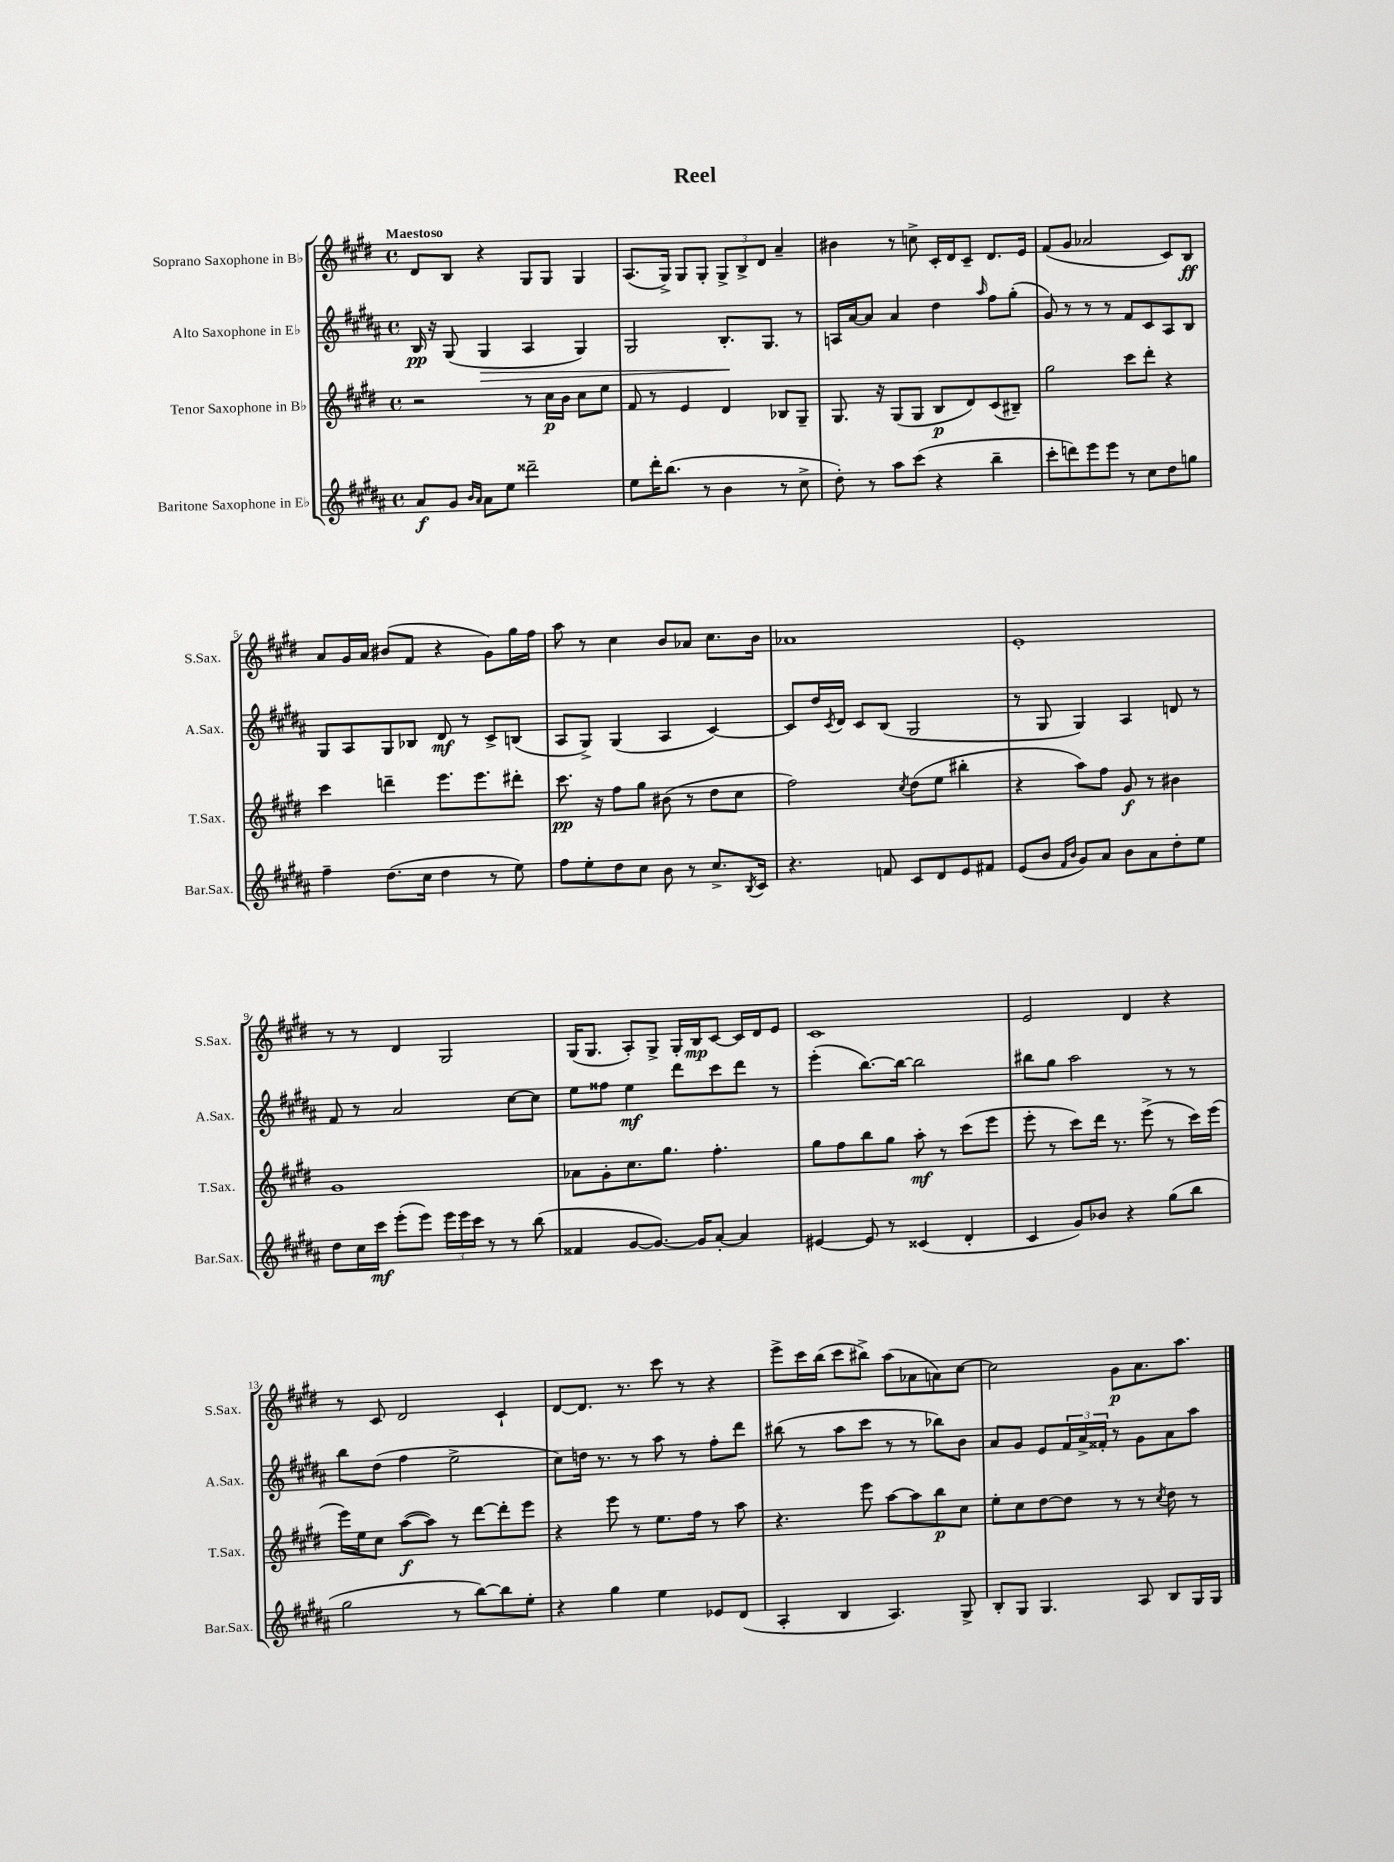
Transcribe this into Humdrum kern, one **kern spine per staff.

**kern	**kern	**kern	**kern
*staff4	*staff3	*staff2	*staff1
*clefG2	*clefG2	*clefG2	*clefG2
*k[f#c#g#d#a#]	*k[f#c#g#d#]	*k[f#c#g#d#a#]	*k[f#c#g#d#]
*M4/4	*M4/4	*M4/4	*M4/4
*met(c)	*met(c)	*met(c)	*met(c)
8a#/L	2r	16B/	8d#/L
.	.	16r	.
8g#/J	.	(8G#/	8B/J
16qqb/LL	.	.	.
16qqa#/JJ	.	.	.
8a#\L	.	4G#/	4r
8ee\J	.	.	.
2ddd##~\	8r	4A#/	8G#/L
.	16cc#\LL	.	8G#/J
.	16b\JJ	.	.
.	8cc#\L	4G#/)	4G#/
.	8ee\J	.	.
=	=	=	=
8ee\L	8f#/	2G#/	(8.A/L
16ddd#'\K	8r	.	.
(8.bb\J	.	.	16G#^/Jk)
.	4e/	.	8G#/L
8r	.	.	8G#'/J
4b\	4d#/	8.B'/L	12G#^/L
.	.	.	12B^/
.	.	.	12d#/J
.	.	8.G#/J	.
8r	8B-/L	.	4a~/
8cc#^\	8G#~/J	8r	.
=	=	=	=
8dd#'\)	8.G#/	16A/LL	4b#\
.	.	[16a#/J	.
8r	.	8a#/]J	.
.	16r	.	.
8aa#\L	(8G#/L	4a#/	8r
(8ccc#\J	8G#/J	.	8cc^\
4r	8B/L	4dd#\	16c#'/LL
.	.	.	16d#/J
.	8d#/)	.	8c#~/J
.	.	16qqaa#/	.
4bb~\	(8c#/	8ff#\L	8.d#/L
.	8B#~/J)	(8gg#'\J	.
.	.	.	16e/Jk
=	=	=	=
8ccc#'\L	2gg#\	8g#/)	(8f#/L
8ddd\)	.	8r	8g#/J
8eee\	.	8r	2a-/
8eee\J	.	8r	.
8r	8ccc#\L	8f#/L	.
8cc#\L	8ddd#'\J	8c#/	.
8dd#\	4r	8A#/	8c#/L)
8gg\J	.	8B/J	8B/J
=	=	=	=
4ff#~\	4ccc#\	8G#/L	8a/L
.	.	8A#/	16g#/L
.	.	.	16a/JJ
(8.dd#\L	4ddd~\	8G#/	(8b#/L
.	.	8B-/J	8f#/J
16cc#\Jk	.	.	.
4dd#\	8.eee\L	8d#/	4r
.	.	8r	.
.	8.eee\	.	.
8r	.	8c#^/L	8g#\L)
8ee\)	8ddd#'\J	(8B/J	16gg#\L
.	.	.	16ff#\JJ
=	=	=	=
8ff#\L	8.ccc#\	8A#/L	8aa\
8ee'\	.	8G#^/J)	8r
.	16r	.	.
8dd#\	8ff#\L	(4G#/	4cc#\
8cc#\J	8gg#\J	.	.
8b\	(8b#\	4A#/	8b/L
8r	8r	.	8a-/J
8.cc#^/L	8dd#\L	[4c#/)	8.cc#\L
.	8cc#\J	.	.
8qB/	.	.	.
16c#/Jk	.	.	16b\Jk
=	=	=	=
4.r	2ff#\)	8c#/]L	1a-
.	.	16dd#/L	.
.	.	8qc#/	.
.	.	16d#/JJ	.
.	.	8c#/L	.
8f/	.	(8B/J	.
.	8qcc#/	.	.
8c#/L	(8dd#\L	2G#/	.
8d#/	8ee\J	.	.
8e/	4bb#'\	.	.
8f#/J	.	.	.
=	=	=	=
(8e/L	4r	8r	1e'
8b/J	.	8G#/	.
16qqf#/LL	.	.	.
16qqb/JJ	.	.	.
8g#/L)	8aa\L)	4G#/)	.
8a#/J	8ff#\J	.	.
8b\L	8g#/	4A#/	.
8a#\	8r	.	.
8dd#'\	4b#\	8d/	.
8ee\J	.	8r	.
=	=	=	=
8dd#\L	1g#	8f#/	8r
16cc#\L	.	8r	8r
16ccc#\JJ	.	.	.
(8eee'\L	.	2a#/	4d#/
8eee\J)	.	.	.
24eee\LL	.	.	2G#/
24eee\	.	.	.
24ccc#\JJ	.	.	.
8r	.	.	.
8r	.	[8cc#\L	.
(8bb\	.	8cc#\]J	.
=	=	=	=
4f##/	8a-\L	8ee\L	(16G#/LK
.	.	.	8.G#/J
.	8g#'\	8ff##\J	.
[8g#/L	8.cc#\	4ee\	8A'/L)
8.g#/_J)	.	.	8G#^/J
.	8.gg#\J	.	.
.	.	8ddd#\L	16G#'/LL
16g#/]LK	.	.	16B/J
[8a#'/J	4.ff#'\	8ccc#\	[8c#/J
4a#/]	.	8ddd#\J	16c#/]LL
.	.	.	16d#/J
.	.	8r	8e/J
=	=	=	=
[4e#/	8gg#\L	(4eee'\	1c#
.	8ff#\	.	.
8e#/]	8bb\	[8.bb\L)	.
8r	8gg#\J	.	.
.	.	16bb\_Jk	.
(4c##/	8aa'\	2bb\]	.
.	8r	.	.
4d#'/	(8ccc#\L	.	.
.	8eee\J	.	.
=	=	=	=
4c#/	8eee'\	8bb#\L	2e/
.	8r	8gg#\J	.
8g#/L)	8ccc#\L)	2aa#\	.
8b-/J	16ddd#\Jk	.	.
.	8.r	.	.
4r	.	.	4d#/
.	(8eee^\	.	.
(8gg#\L	8r	8r	4r
8bb\J	16ccc#\LL)	8r	.
.	(16eee\JJ	.	.
=	=	=	=
2gg#\	16eee\LL)	8bb\L	8r
.	16ee\J	.	.
.	8cc#\J	(8dd#\J	8c#/
.	([8aa\L	4ff#\	2d#/
.	8aa\]J)	.	.
8r	8r	2ee^\	.
[8bb\L)	[8ddd#\L	.	.
8bb\]	8ddd#'\]	.	4c#`/
8ee'\J	8eee\J	.	.
=	=	=	=
4r	4r	8cc#\L)	[8d#/L
.	.	16dd\Jk	8.d#/]J
.	.	8.r	.
4gg#\	8eee\	.	.
.	.	.	8.r
.	8r	8r	.
4ee\	8.ee\L	8aa#\	8ccc#\
.	.	8r	8r
.	16ff#\Jk	.	.
8e-/L	8r	8ff#'\L	4r
(8d#/J	8aa\	8ddd#\J	.
=	=	=	=
4A#'/	4.r	(8bb#\	8eee^\L
.	.	8r	16ccc#\L
.	.	.	(16bb\JJ
4B/	.	8aa#\L	8ccc#\L
.	8eee\	8ccc#\J	8bb#^\J)
4.A#/)	[8aa\L	8r	(8aa\L
.	8aa\]	8r	8a-\
.	8bb\	8bb-\L)	8a\)
8G#^/	8cc#\J	8b\J	[8cc#\J
=	=	=	=
8B'/L	8ee'\L	8a#/L	2cc#\]
8G#/J	8cc#\	8g#/J	.
4.G#/	[8dd#\	8e/L	.
.	8dd#\]J	24f#/L	.
.	.	24a#^/	.
.	.	24f##'/JJ	.
.	8r	8r	8g#\L
8A#/	8r	8g#\L	8.a\
.	8qcc#/	.	.
8B/L	8dd#\	8a#\	.
.	.	.	8.aa\J
16G#/L	8r	8aa#\J	.
16G#/JJ	.	.	.
==	==	==	==
*-	*-	*-	*-
